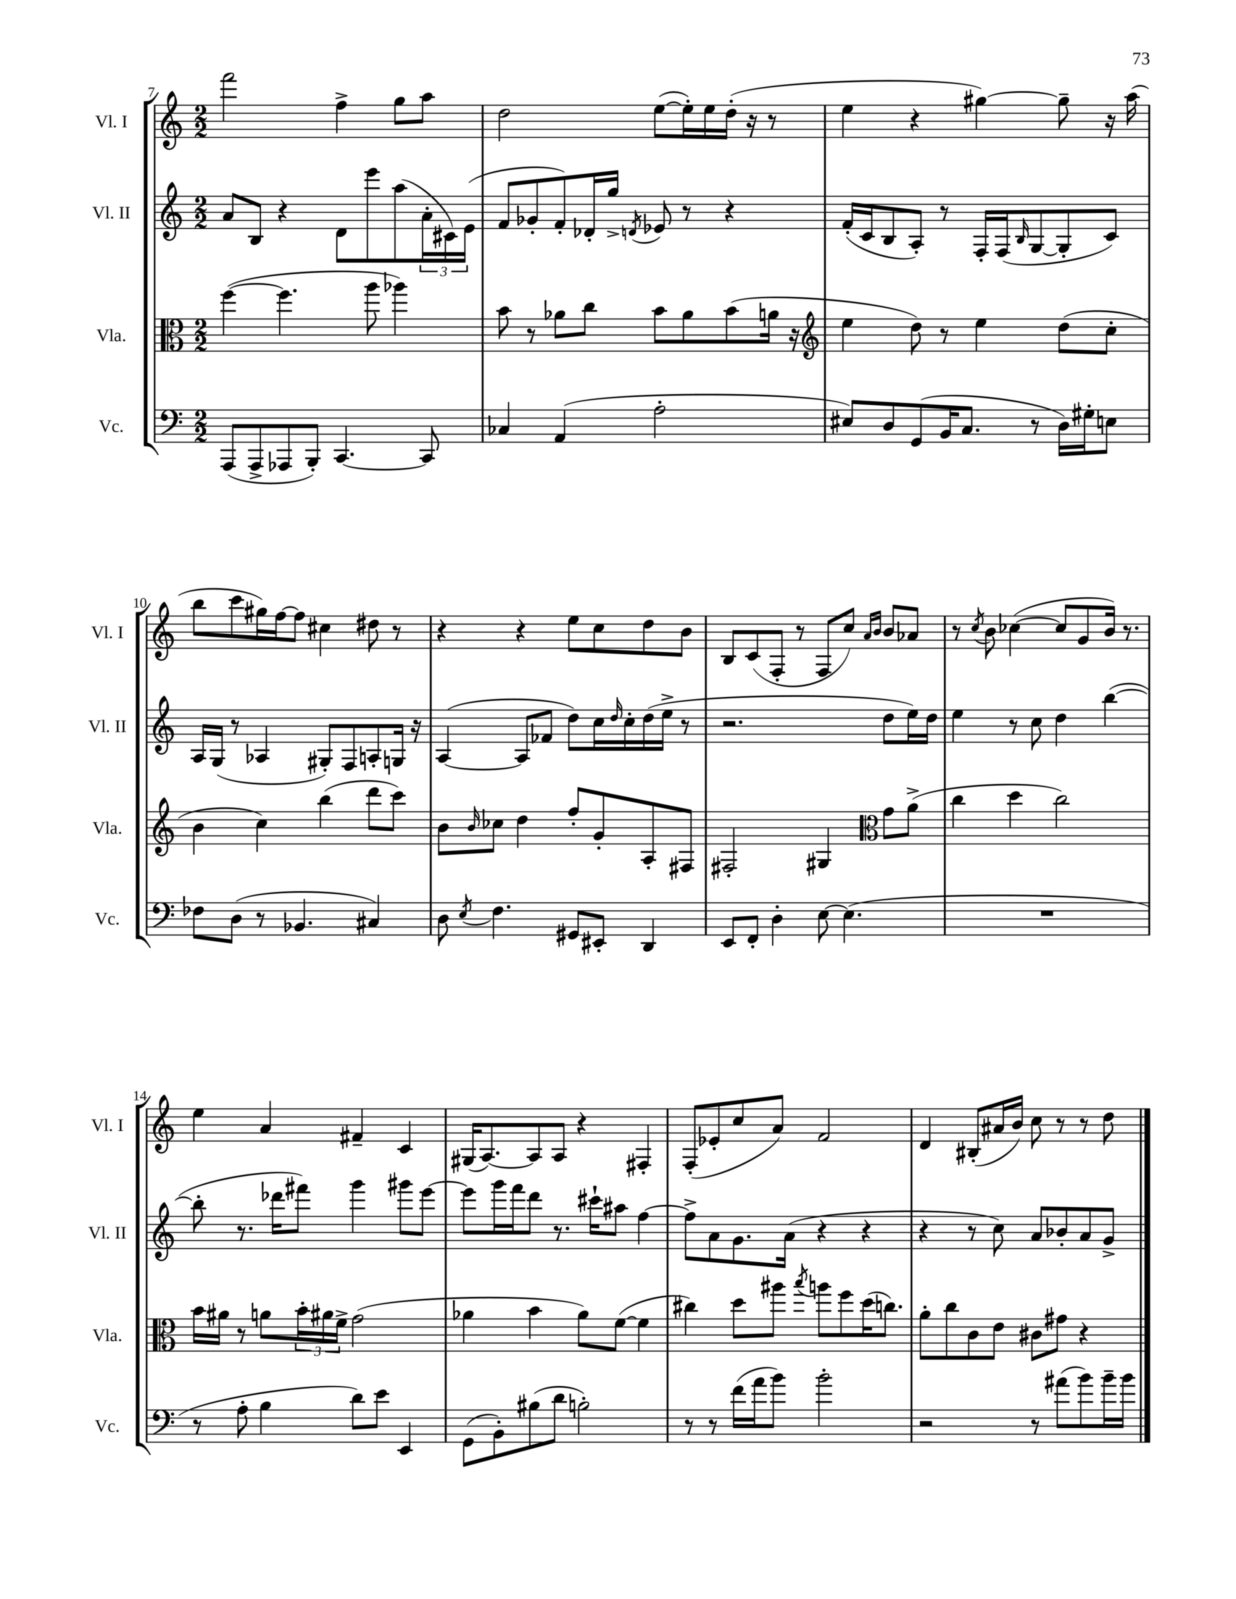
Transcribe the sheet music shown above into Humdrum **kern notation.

**kern	**kern	**kern	**kern
*staff4	*staff3	*staff2	*staff1
*clefF4	*clefC3	*clefG2	*clefG2
*k[]	*k[]	*k[]	*k[]
*M2/2	*M2/2	*M2/2	*M2/2
(8AAA/L	([4ff\	8a/L	2fff\
8AAA^/	.	8B/J	.
8AAA-/	4.ff\]	4r	.
8BBB'/J)	.	.	.
[4.CC/	.	8d\L	4ff^\
.	8aa\	8eee\	.
.	4aa-\)	(8aa\	8gg\L
8CC/]	.	24a'\L	8aa\J
.	.	24c#\)	.
.	.	(24e\JJ	.
=	=	=	=
4C-/	8b\	8f/L	2dd\
.	8r	8g-'/	.
(4AA/	8a-\L	8f'/)	.
.	8cc\J	16d-'/L	.
.	.	16gg^/JJ	.
.	.	8qd/	.
2A'\	8b\L	8e-/	([8ee\L
.	8a-\	8r	16ee'\]L)
.	.	.	16ee\
.	(8b\	4r	(16dd'\JJ
.	.	.	16r
.	16a\Jk	.	8r
.	16r	.	.
=	=	=	=
*	*clefG2	*	*
8E#/L)	4ee\	(16f'/LL	4ee\
.	.	16c/J	.
8D/	.	8B/	.
(8GG/	8dd\)	8A'/J)	4r
16BB/K	8r	8r	.
8.C/J	.	.	.
.	4ee\	16F'/LL	[4gg#\)
.	.	(16F/J	.
.	.	16qqB/	.
8r	.	[8G/	.
16D\LL)	(8dd\L	8G'/]	8gg#~\]
16G#'\J	.	.	.
8E\J	8cc'\J	8c/J)	16r
.	.	.	(16aa\
=	=	=	=
8F-\L	4b\	16A/LL	8bb\L
.	.	(16G/JJ	.
(8D\J	.	8r	8ccc\
8r	4cc\)	4A-/	16gg#\L)
.	.	.	[16ff\J
4.BB-/	.	.	8ff\]J
.	(4bb\	8G#'/L)	4cc#\
.	.	8F/	.
4C#/)	8ddd\L	8A'/	8dd#\
.	8ccc\J)	16G/Jk	8r
.	.	16r	.
=	=	=	=
8D\	8b\L	([4A/	4r
8qE/	16qqb/	.	.
4.F\	8cc-\J	.	.
.	4dd\	8A/]L	4r
.	.	8f-/J	.
8GG#/L	8ff'/L	8dd\L)	8ee\L
8EE#'/J	8g'/	16cc\L	8cc\
.	.	16qqdd/	.
.	.	16cc'\	.
4DD/	8A'/	(16dd\	8dd\
.	.	16ee^\JJ	.
.	8F#/J	8r	8b\J
=	=	=	=
8EE/L	2F#'/	2.r	8B/L
8FF'/J	.	.	(8c/
4D'\	.	.	8F'/J
.	.	.	8r
[8E\	4G#/	.	8F/L
(4.E\]	.	.	8cc/J)
*	*clefC3	*	*
.	.	.	16qqa/LL
.	.	.	16qqb/JJ
.	8g\L	8dd\L	8b/L
.	(8a^\J	16ee\L)	8a-/J
.	.	16dd\JJ	.
=	=	=	=
1r	4cc\	4ee\	8r
.	.	.	8qcc/
.	.	.	8b\
.	4dd\	8r	([4cc-\
.	.	8cc\	.
.	2cc\)	4dd\	8cc-/]L
.	.	.	8g/
.	.	([4bb\	16b/Jk)
.	.	.	8.r
=	=	=	=
8r	16b\LL	8bb'\]	4ee\
.	16a#\JJ	.	.
8A'\	8r	8.r	.
4B\	8a\L	.	4a/
.	.	16ddd-\LK	.
.	24b'\L	8fff#\J)	.
.	24a#\	.	.
.	24f^\JJ	.	.
8d\L)	(2g\	4ggg\	4f#~/
8e\J	.	.	.
4EE/	.	8ggg#\L	4c/
.	.	[8eee\J	.
=	=	=	=
(8GG\L	4a-\	8eee\]L	(16G#/LK
.	.	.	[8.A/)
8BB'\)	.	16ggg\L	.
.	.	16fff\J	.
(8B#\	4b\	8ddd\J	8A/]
8d\J	.	8.r	8A/J
2B'\)	8a-\L)	.	4r
.	.	16ccc#`\LK	.
.	([8f\J	8aa#\J	.
.	4f\]	[4ff\	4F#'/
=	=	=	=
8r	4cc#\)	8ff^\]L	(8F'/L
8r	.	8a\	8e-'/
(16f\LL	8dd\L	8.g\	8cc/
16a\J	.	.	.
8b\J)	8aa#\J	.	8a/J)
.	.	(16a\Jk	.
.	8qbb/	.	.
2b'\	8aa\L	4r	2f/
.	8ff\	.	.
.	(16dd\K	4r	.
.	8.cc\J)	.	.
=	=	=	=
2r	8a'\L	4r	4d/
.	8cc\	.	.
.	8c\	8r	(8B#'/L
.	8e\J	8cc\)	16a#/L
.	.	.	16b/JJ)
8r	8c#\L	8a/L	8cc\
(8a#\L	8g#\J	8b-'/	8r
8b\)	4r	8a/	8r
16b~\L	.	8g^/J	8dd\
16b\JJ	.	.	.
==	==	==	==
*-	*-	*-	*-
